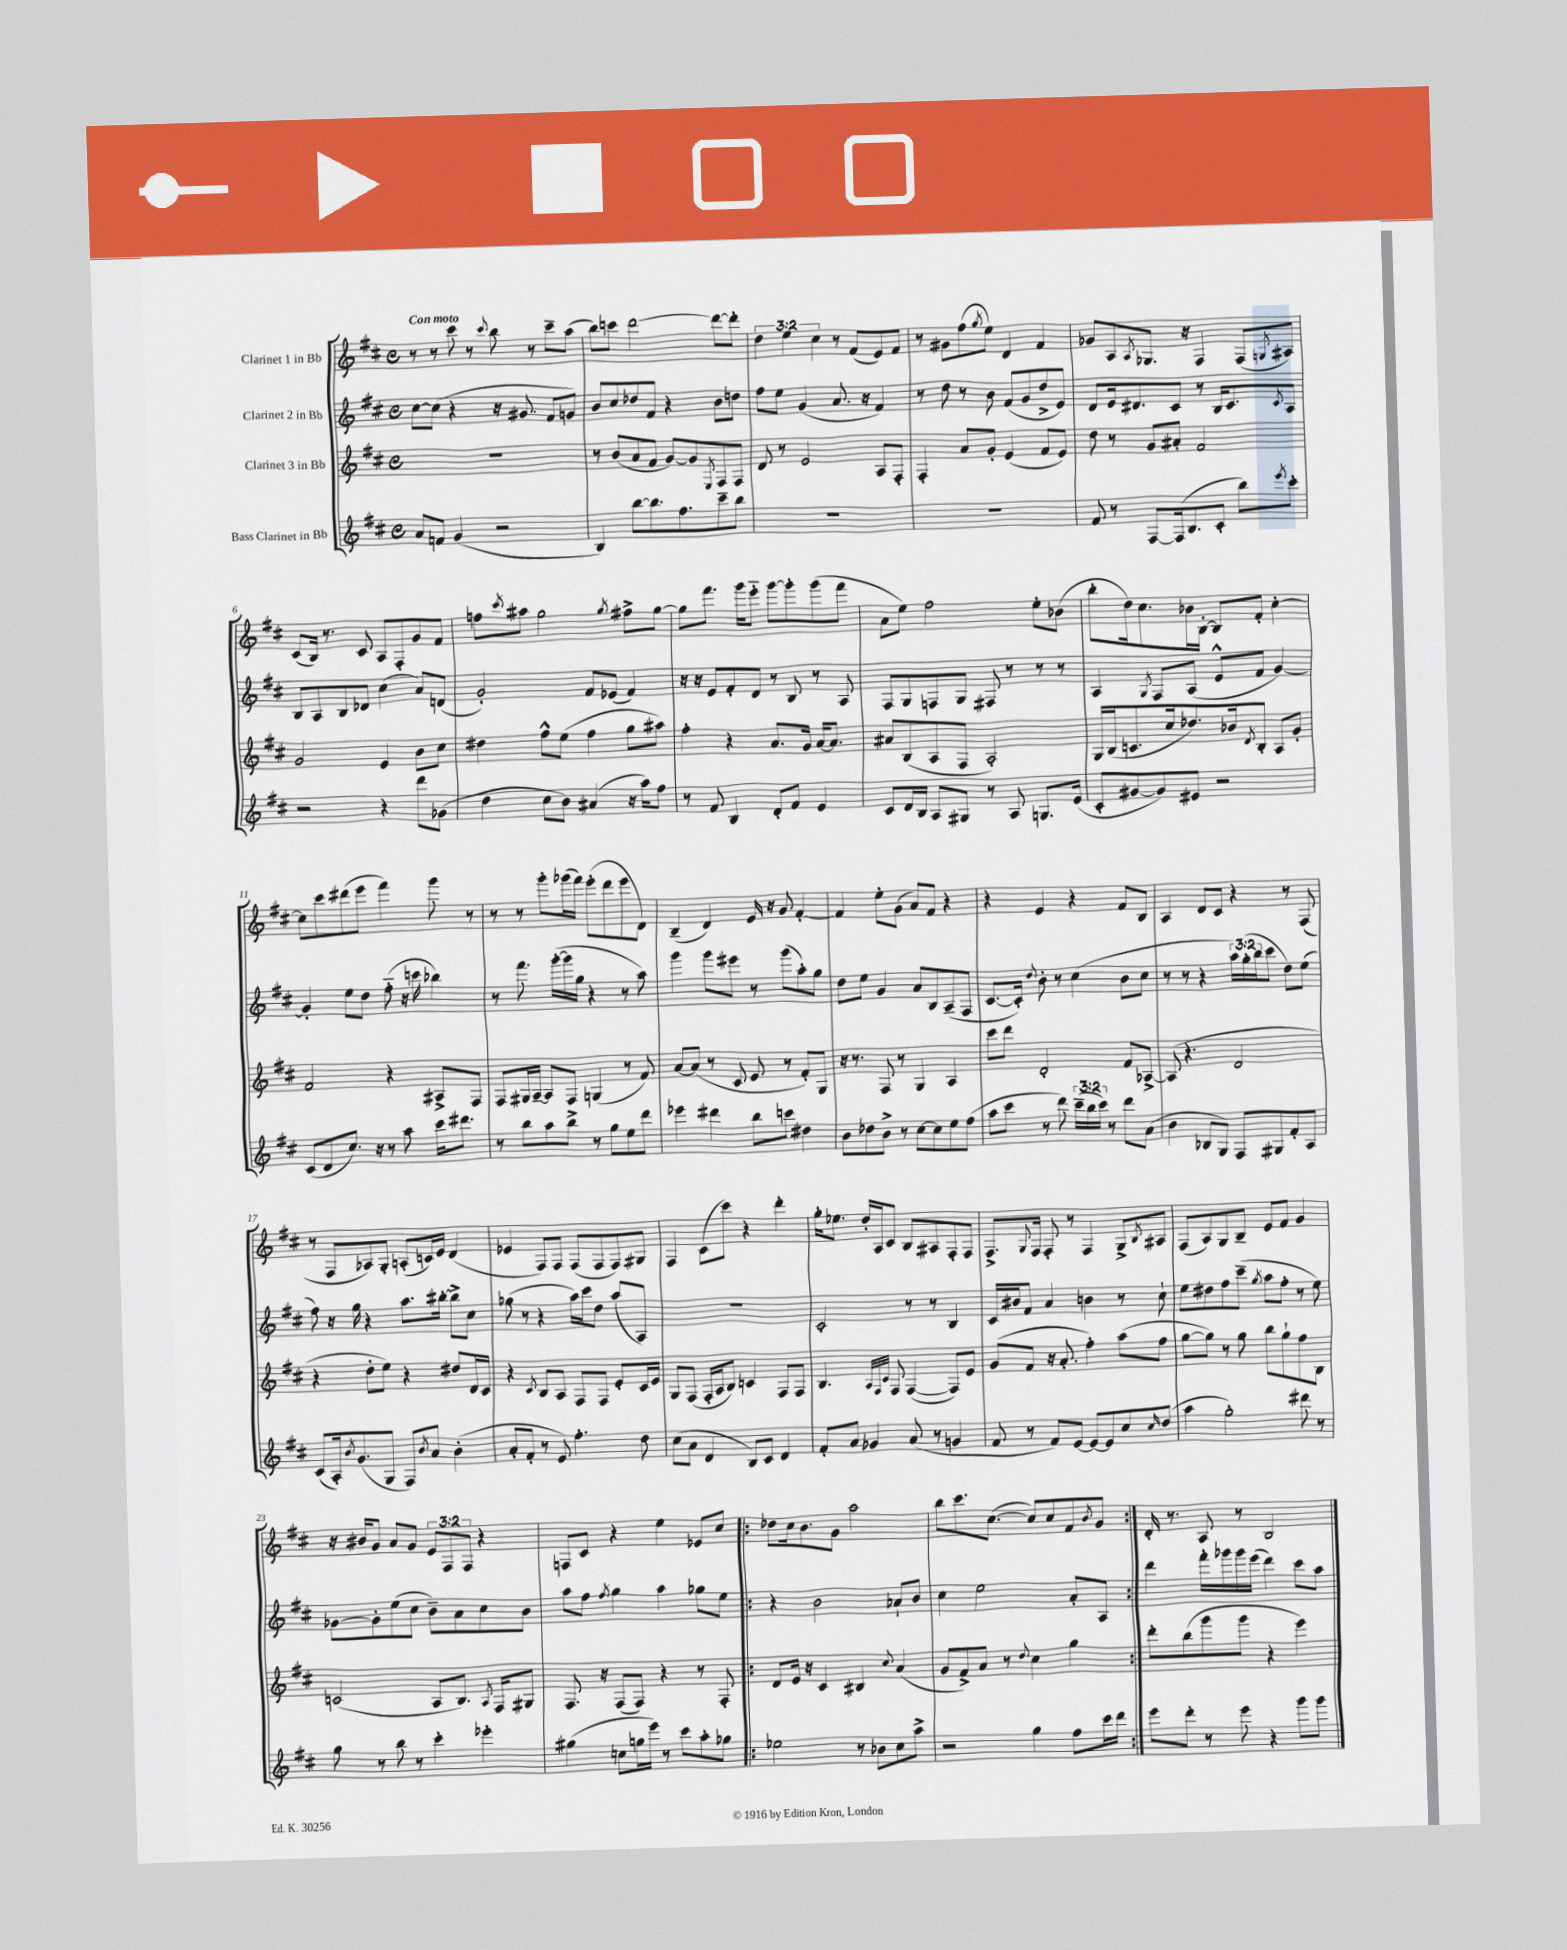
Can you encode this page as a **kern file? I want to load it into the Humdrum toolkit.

**kern	**kern	**kern	**kern
*staff4	*staff3	*staff2	*staff1
*clefG2	*clefG2	*clefG2	*clefG2
*k[f#c#]	*k[f#c#]	*k[f#c#]	*k[f#c#]
*M4/4	*M4/4	*M4/4	*M4/4
*met(c)	*met(c)	*met(c)	*met(c)
8a	1r	[8cc#	8r
8f	.	(8cc#]	8r
(4g	.	4r	8ccc#
.	.	.	8r
.	.	.	8qqccc#
2r	.	16r	8bb
.	.	8.g#	.
.	.	.	8r
.	.	8f#	8ccc#~
.	.	8g)	(8aa
=	=	=	=
4B)	8r	8b	8bb)
.	(8b	8cc#	8ccc
[8bb	8a	8dd-	[2ddd
8.bb]	8f#	8f#	.
.	[8g)	4r	.
8.ff#	.	.	.
.	8g]	.	.
.	8qE	.	.
8ccc#~	8F#	8b	8ddd_
8bb	8F#	8dd	8ddd']
=	=	=	=
1r	8d	8ff#	6dd
.	8r	8ee	.
.	.	.	6ee
.	2e	(4g	.
.	.	.	6cc#
.	.	8.a	8r
.	.	.	(8f#
.	.	16r	.
.	8A	4f#)	8e)
.	8F#'	.	8f#
=	=	=	=
1r	4F#'	8r	8r
.	.	8dd	8g#
.	8a	8r	(8ff#
.	.	.	8qgg
.	8g'	8b	8ee)
.	(4e	(8f#	4d
.	.	8g	.
.	8f#	8dd^	4f#
.	8e)	8e)	.
=	=	=	=
8f#	8dd	8d	8g-
8r	8r	16e	8A
.	.	8.d#	.
.	.	.	8qA
[8F#	8g	.	8.G-
(16F#]	8a#'	8c#	.
8.B	.	.	16r
.	2f#	8r	4F#
8c#'	.	16B	.
.	.	8.c#	.
8bb)	.	.	(8F#
8qeee	.	8qc#	8qG
8ccc#'	.	8A	8A#)
=	=	=	=
2r	2g	8B	(8c#
.	.	8A	16B)
.	.	.	8.r
.	.	8B	.
.	.	8d-	8c#
4r	4e	(4cc#	8A
.	.	.	8F#'
8ddd	8b	8a)	8g
(8g-	8cc#	(8d	8f#
=	=	=	=
4dd	4dd#	2g')	8ff
.	.	.	8qccc#
.	.	.	8aa#
8cc#	8ff#^^	.	2gg
8b)	(8ee	.	.
(4a#	4ff#	8f#	.
.	.	(8e-	.
.	.	.	8qgg
16r	8gg	4f#)	8ff#^
16aa)	.	.	.
8ff#	8aa#)	.	[8gg
=	=	=	=
8r	4ff#'	16r	8gg]
.	.	16r	.
8f#	.	8e	8.fff#
4B	4r	8f#'	.
.	.	.	16ggg
.	.	8d	8eee'~
8d'	8.a	8r	[8ggg
8f#	.	8B	8ggg']
.	16g	.	.
4e	[16a	8r	(8ggg
.	8.a]	.	.
.	.	8A	8fff#
=	=	=	=
8c#	8a#	8F#	8a
16d	(8B	8G	8ee)
16B	.	.	.
8A	8A	8F	2ff#
8G#	8F#	8G	.
8r	2A')	8F#	.
8A	.	8r	.
8.G	.	8r	8ee'
.	.	8r	(8b-
(16e	.	.	.
=	=	=	=
8c#'	16G	4A	8bb'
.	(16B	.	.
[8g#	8.c	.	16dd)
.	.	.	8.cc#
.	.	8qG	.
8g#])	.	8F#	.
.	16cc#	.	.
8e#	8.dd-)	(8A	16b-
.	.	.	[16B'
2r	.	8e^^	8B]
.	16b-	.	.
.	8qd	.	.
.	8B'	8f#	8f#'
.	8A	[4g)	[4cc#'
.	8g'	.	.
=	=	=	=
(8c#	2f#	4g']	8cc#]
8d	.	.	8ccc#
8.cc#)	.	8ee	(8ddd#
.	.	8dd	8eee
16r	.	.	.
8r	4r	(8ff#'~	4fff#)
8aa	.	16r	.
.	.	16ccc	.
16ccc#	8A#^	4bb-)	8ggg
8.ddd#	.	.	.
.	8F#	.	8r
=	=	=	=
8r	8F#	8r	8r
8bb	16G#	8.fff#	8r
.	[16A~	.	.
8aa	8A]	.	8ggg'
.	.	([16ggg'	.
8bb^	8F#	16ggg]	(16ggg-
.	.	16gg	16fff#)
8r	(4G	4r	(8eee'
8gg	.	.	8ddd
8ee	8r	8r	8eee
8ddd	8f#)	8aa)	8d)
=	=	=	=
4eee-	[8a	4ggg	(4B~
.	(8a]	.	.
4ddd#	8r	8ggg	4d)
.	8c#	8eee#	.
8bb	8e	8r	16e
.	.	.	16r
8ccc	8r	(8ggg	8g
4dd#	8f#')	8aa')	[4f#'
.	8G	8gg	.
=	=	=	=
8b	16r	8dd	4f#]
.	8.r	.	.
8dd-	.	8ee	.
8b^	8F#	4g	8ee'
8r	8r	.	(8g
[8cc#	4G	8a	8a)
8cc#]	.	8B	8f#
8ee	4A	(8A~	4r
(8ff#	.	8F#	.
=	=	=	=
8aa	8ccc#	[8.c#	4r
8ccc#	8ddd	.	.
.	.	16c#'])	.
.	.	8qqdd	.
8r	2d'	8b'	4e
8ddd)	.	8r	.
(24ccc#~	.	(4cc#	4r
24bb	.	.	.
24ccc#)	.	.	.
8r	.	.	.
8ddd	8f#	8b	8f#
(8a	[8A-^	8cc#	8B
=	=	=	=
4b	(8A-]	8r	4A
.	4.r	8r	.
8B-	.	4r	8d
8G)	.	.	8c#
8F#	2d	24aa)	4r
.	.	(24gg'	.
.	.	24bb	.
8G#	.	8ccc#	.
8f#'	.	8dd)	8r
8A	.	(8ee	(8F#
=	=	=	=
(8c#	4r	8ff#)	8r
16A')	.	16r	8F#
8qb	.	.	.
(8.g	.	16gg	.
.	8dd'	4r	8A-)
8G	8ee)	.	8G'
8F#)	4r	8.aa	(8A'
8qb	.	.	.
8a	.	.	16c)
.	.	[16bb#'	16e
(4b'	8dd#	8bb#^]	(4d
.	16d	8cc#	.
.	16c#	.	.
=	=	=	=
8a'	4r	(8gg-	4e-
8f#'	.	8r	.
.	8qc#	.	.
8r	8B	4r	8F#)
8e)	8A	.	8F#
4.ff#'	8F#	16aa)	(8F#
.	.	16ccc#	.
.	8F#	8dd	8F#
.	8e'	(8aa	8F#)
8dd	16c#	8A)	8G#
.	16e	.	.
=	=	=	=
(8cc#	8G	1r	4F#
8a	(8F#	.	.
4d	16F#'	.	(8c#
.	16A	.	.
.	8B)	.	8ccc#)
8B)	4c	.	4r
8c#	.	.	.
4d	8F#	.	4ddd'
.	8F#	.	.
=	=	=	=
8f#'	4.B	2c#'	16gg'
.	.	.	8.ee-
8a	.	.	.
4g-	.	.	16dd'
.	.	.	16A
.	32qqA	.	.
.	32qqF#	.	.
.	32qqc#	.	.
.	8F#	.	8c#
(8a	([4F#	8r	8B
8r	.	8r	8A#
4g	8F#])	4B	8F#'
.	8e	.	8F#
=	=	=	=
8f#	(8g	16c#	8.F#^
.	.	16b#	.
8r	8f#	8f#	.
.	.	.	8qqG
.	.	.	16F#
8f#)	16r	4a	8F#'
.	8.a'	.	.
[8e	.	.	8r
8e_	4ff#')	4b	4F#
8e]	.	.	.
8cc#	(8aa	8r	8G^
16qqcc#	.	.	8qB
(8dd	8ff#	8cc#`	8A#
=	=	=	=
4aa	[8gg	8ee	(8F#
.	8gg])	8dd#	8A)
2gg')	8r	8ff#	8G
.	8gg	(8ccc#~	8B~
.	.	8qgg	.
.	8bb	8aa	8e
.	8gg`	8ff#'	8f#
8ddd#	8ff#	8r	4g
8r	8B	8ee)	.
=	=	=	=
8gg	(2c	[8g-	16r
.	.	.	16b#
8r	.	8g-']	8g
8bb	.	(8ee	8a
8r	.	8cc#	8g
4ccc#'	8A	8b~)	12e
.	.	.	12F#
.	8.B)	8a	.
.	.	.	12F#
4eee-'	.	8cc#	4r
.	8qA	.	.
.	16F#	.	.
.	8G#	8b	.
=	=	=	=
(4gg#	8.F#	8aa	8F
.	.	8ff#	8c#
.	16r	.	.
.	.	8qff#	.
8cc	(8F#	4gg	4r
16gg	8F#)	.	.
16eee)	.	.	.
8r	4r	4aa	4ee
8ccc#	.	.	.
8aa'	8r	8gg-	8e-
8gg-	8F#'	8ee	8cc#
=!|:	=!|:	=!|:	=!|:
2ee-	8d	4r	8dd-
.	16e	.	16cc#
.	16r	.	8.b
.	4c#	2b	.
.	.	.	8g
8r	4B#	.	2aa
8b-	.	.	.
.	8qqcc#	.	.
8cc#	(4a	8a-`	.
8aa^	.	8b	.
=	=	=	=
2r	8g	4cc#	8bb
.	8f#^)	.	8.ccc#
.	8a	2ee	.
.	.	.	([8.cc#
.	8r	.	.
.	8qqdd	.	.
4gg	4cc#	.	8cc#])
.	.	.	8cc#
8ff#	4gg	8a'	8f#
.	.	.	8qb
16ccc#	.	8A	8g
16ddd	.	.	.
=:|!	=:|!	=:|!	=:|!
8eee	8ddd'	4ddd	16d'
.	.	.	8.r
8ddd'	(8bb	.	.
8r	8ggg	16fff#'	8A
.	.	16ggg-	.
8eee	8ggg	16ggg-	8r
.	.	(16eee	.
4r	4r	4ddd)	2B
8ggg	4eee)	8ccc#	.
8ggg	.	8aa	.
==	==	==	==
*-	*-	*-	*-
